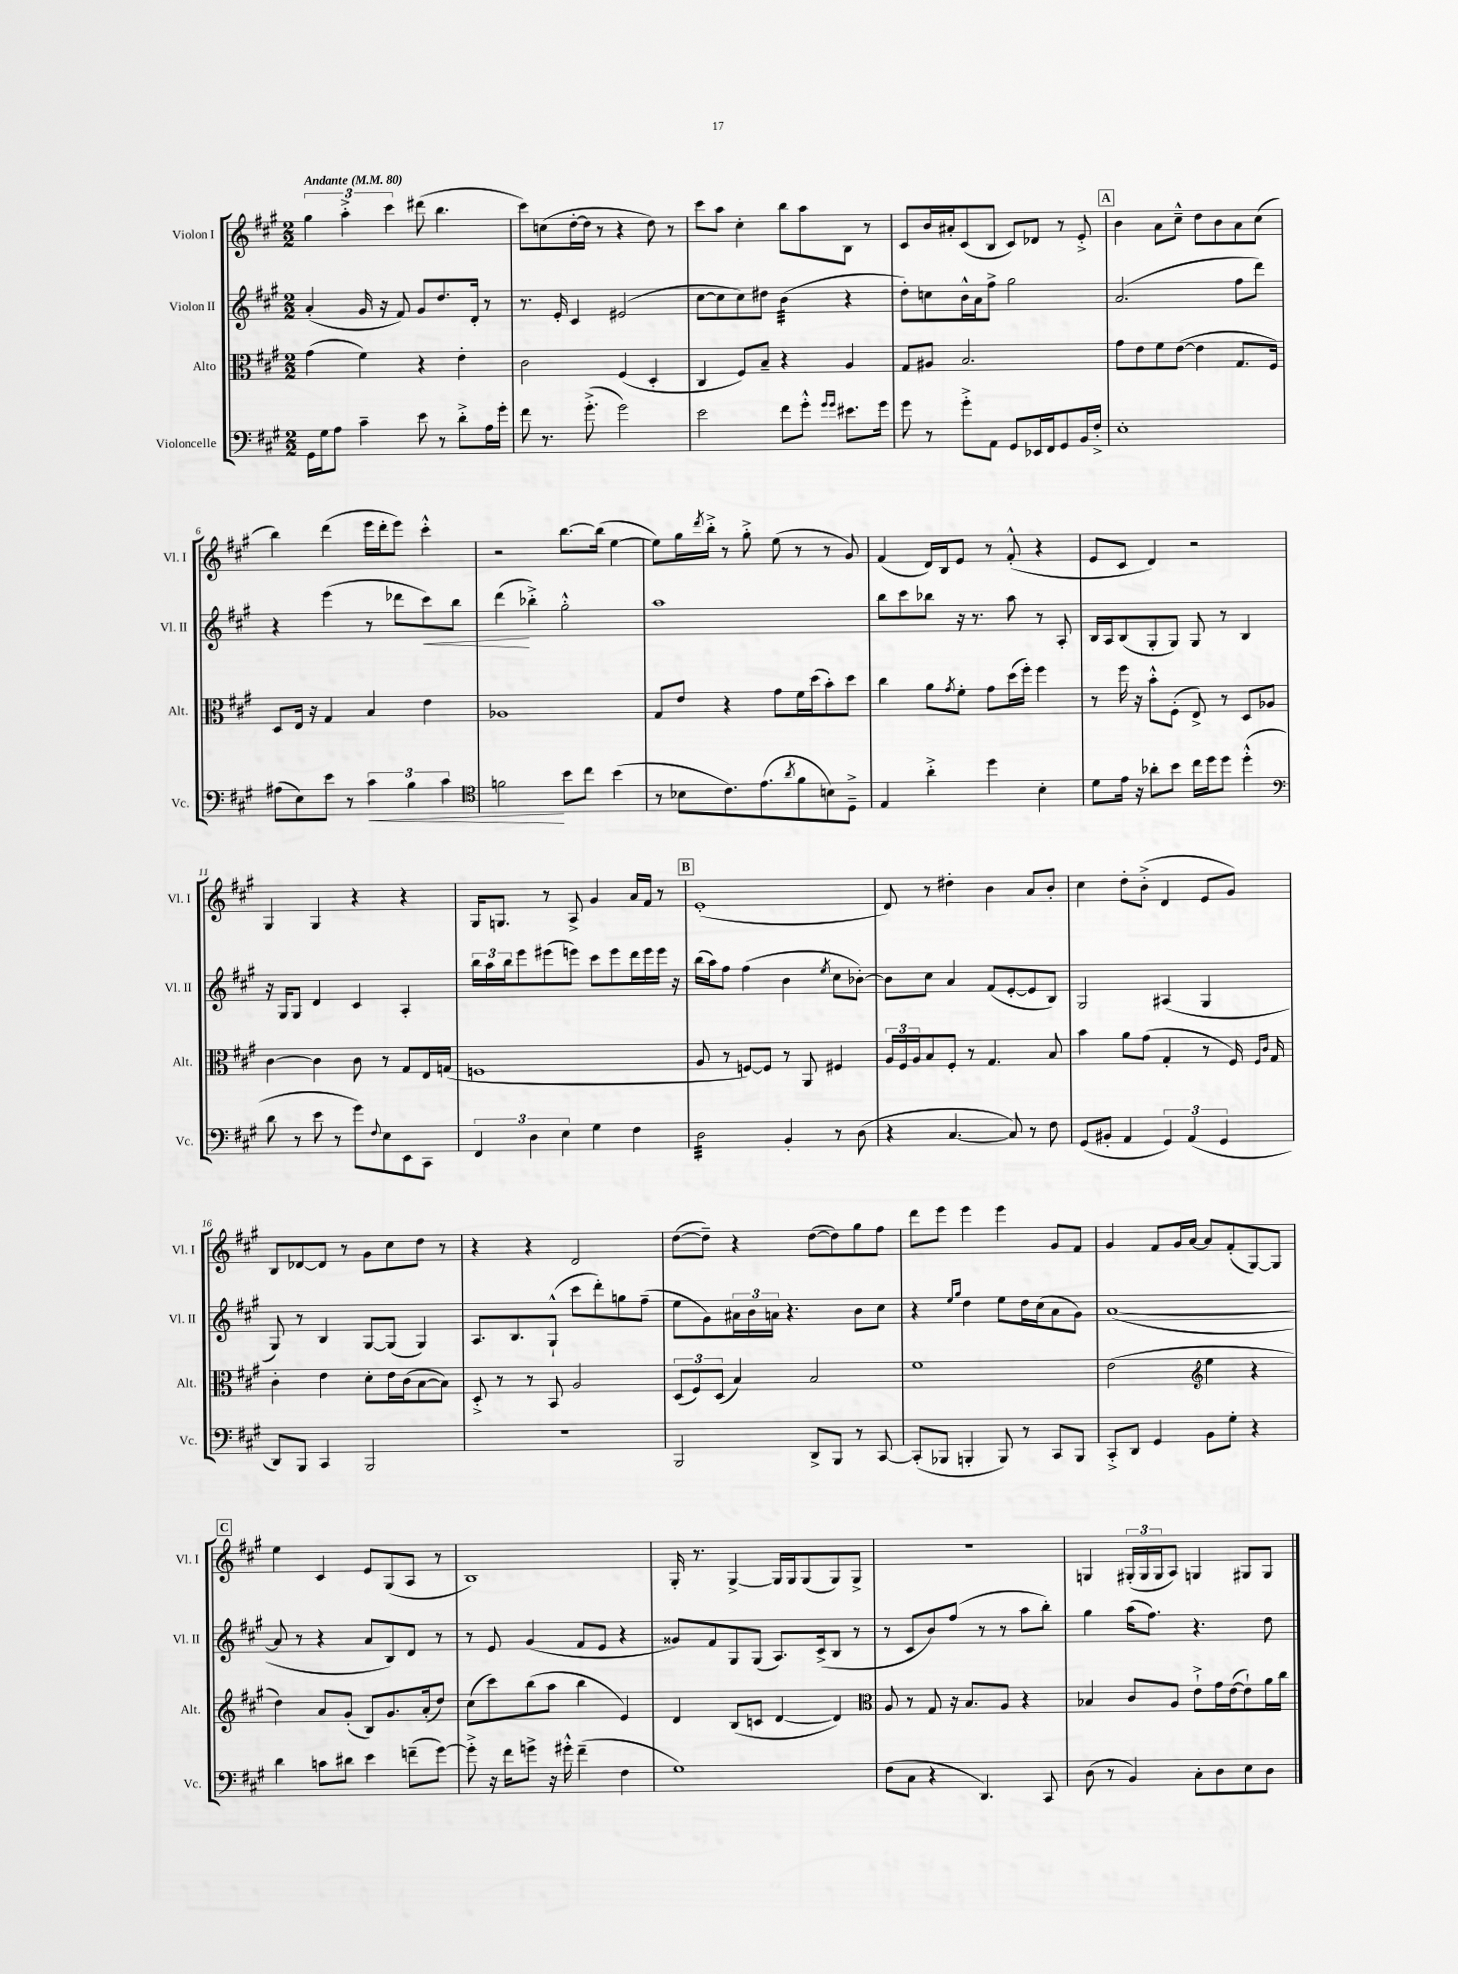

**kern	**kern	**kern	**kern
*staff4	*staff3	*staff2	*staff1
*clefF4	*clefC3	*clefG2	*clefG2
*k[f#c#g#]	*k[f#c#g#]	*k[f#c#g#]	*k[f#c#g#]
*M2/2	*M2/2	*M2/2	*M2/2
*MM80	*MM80	*MM80	*MM80
16GG#\LL	(4g#\	(4a'/	6gg#\
16G#\J	.	.	.
8A\J	.	.	.
.	.	.	6aa'^\
4c#~\	4f#\)	16g#/	.
.	.	16r	.
.	.	.	6ccc#\
.	.	8f#/)	.
8e\	4r	8g#/L	(8ddd#\
8r	.	8.dd/	4.bb\
8d'^\L	4e'\	.	.
.	.	16d'/Jk	.
16A\L	.	8r	.
16g#'\JJ	.	.	.
=	=	=	=
8f#\	2c#\	8.r	8ccc#\L)
8.r	.	.	(8cc\
.	.	16e'/	.
.	.	4c#/	[16dd'\L
(8.g#'^\	.	.	16dd\]JJ
.	.	.	8r
2g#\)	(4F#/	(2e#/	4r
.	4D'/	.	8dd\)
.	.	.	8r
=	=	=	=
2e\	4C#/	[8cc#\L	8ccc#\L
.	.	8cc#\]	8aa\J
.	8F#/L)	8cc#\)	4cc#'\
.	8B~/J	8dd#\J	.
8f#\L	4r	(4b\	8bb\L
8g#'^^\J	.	.	8aa\
16qqg#/LL	.	.	.
16qqg#/JJ	.	.	.
8.e#\L	4A/	4r	8B\J
.	.	.	8r
16g#\Jk	.	.	.
=	=	=	=
8g#\	8G#/L	8dd'\L)	8c#/L
8r	8A#/J	8cc\	16b/L
.	.	.	16a#'/J
8g#'^\L	2.B/	16b^^\L	(8c#/
.	.	16a\J	.
8AA\J	.	8ff#^\J	8B/J
8GG#/L	.	2gg#\	8c#/L)
16EE-/L	.	.	8d-/J
16FF#/J	.	.	.
8GG#/	.	.	8r
16BB/L	.	.	8e'^/
16F#'^/JJ	.	.	.
=	=	=	=
1E'	8g#\L	(2.a/	4b\
.	8e\	.	.
.	8f#\	.	8a\L
.	([8e\J	.	8cc#~^^\J
.	4e\]	.	8dd\L
.	.	.	8b\
.	8.G#/L	8ff#\L	8a\
.	.	8ddd\J)	(8cc#\J
.	16F#/Jk)	.	.
=	=	=	=
(8A#\L	8D/L	4r	4bb\)
8E\)	16E/Jk	.	.
.	16r	.	.
8e\J	4G#/	(4eee\	(4ddd\
8r	.	.	.
6c#\	4B/	8r	16eee\LL
.	.	.	16ddd'\J
.	.	8ddd-\L	8eee\J)
6B\	.	.	.
.	4e\	8ccc#\)	4ccc#'^^\
6c#\	.	.	.
.	.	8bb\J	.
=	=	=	=
*clefC4	*	*	*
2f\	1A-	(4ddd\	2r
.	.	4bb-'^\)	.
8b\L	.	2gg#'^^\	[8.bb\L
8cc#\J	.	.	.
.	.	.	(16bb\]Jk
(4b\	.	.	[4ee\
=	=	=	=
8r	8G#/L	1aa	8ee\]L)
8B-\L	8e/J	.	16gg#\L
.	.	.	8qddd/
.	.	.	16bb'^\JJ
8.c#\)	4r	.	8r
.	.	.	8gg#'^\
(8.e\	.	.	.
.	8g#\L	.	(8ee\
8qa/	.	.	.
8f#\	16f#\L	.	8r
.	(16dd\J	.	.
8B\)	8b'\)	.	8r
8D~^\J	8dd\J	.	8g#/)
=	=	=	=
4E/	4cc#\	8bb\L	(4f#/
.	.	8ccc#\	.
4a'^\	8a\L	8bb-\J	16d/LL)
.	.	.	16B/J
.	8qg#/	.	.
.	8f#'\J	16r	8e/J
.	.	8.r	.
4dd\	8g#\L	.	8r
.	(16dd\L	8aa\	(8f#'^^/
.	16ff#'\JJ)	.	.
4B'\	4ff#\	8r	4r
.	.	8A'/	.
=	=	=	=
8d\L	8r	16B/LL	8e/L
.	.	16A/J	.
16e\Jk	16ff#\	(8B/	8c#/J
16r	16r	.	.
8a-'\L	8b'^^\L	8G#'/	4d/)
8b\J	(8F#'\J	8G#/J)	.
16cc#\LL	8E^/)	8G#/	2r
16dd\J	.	.	.
8dd\J	8r	8r	.
(4dd'^^\	8D/L	4B/	.
.	8A-/J	.	.
=	=	=	=
*clefF4	*	*	*
8d\	[4c#\	16r	4G#/
.	.	16G#/LK	.
8r	.	8G#/J	.
8e\	4c#\]	4d/	4G#/
8r	.	.	.
8g#\L)	8c#\	4c#/	4r
8qqF#/	.	.	.
8E\	8r	.	.
8EE\	8G#/L	4A'/	4r
8CC#\J	16E/L	.	.
.	(16G/JJ	.	.
=	=	=	=
6FF#/	1F	24bb\LL	16G#/LK
.	.	24aa\	.
.	.	.	8.G/J
.	.	24bb\J	.
.	.	8eee\	.
6D\	.	.	.
.	.	(8eee#\	8r
6E\	.	.	.
.	.	8eee\J)	8A^/
4G#\	.	8ccc#\L	4g#/
.	.	8eee\	.
4F#\	.	16ddd\L	16a/LL
.	.	16eee\	16f#/JJ
.	.	16eee\JJ	8r
.	.	16r	.
=	=	=	=
2D\	8A/	(16bb\LL	(1e'
.	.	16aa\J)	.
.	8r	8ff#\J	.
.	[8F/L)	(4ff#\	.
.	8F/]J	.	.
4BB'/	8r	4b\	.
.	8AA/	.	.
.	.	8qee/	.
8r	4F#/	8cc#\L	.
(8D\	.	[8b-'\J)	.
=	=	=	=
4r	24A/LL	8b-\]L	8d/)
.	24F#/	.	.
.	24A/J	.	.
.	8B/	8cc#\J	8r
[4.C#/	8F#'/J	4a/	4dd#'\
.	8r	.	.
.	4.G#/	(8f#/L	4b\
8C#/])	.	[8e'/	.
8r	.	8e/]	8a/L
8F#\	8B/	8B/J)	8b'/J
=	=	=	=
(8GG#/L	4b\	2G#/	4cc#\
8BB#'/J	.	.	.
4AA/	8a\L	.	8dd'\L
.	(8g#\J	.	(8b'^\J
6GG#/)	4G#'/	(4A#/	4d/
(6AA/	.	.	.
.	8r	4G#/	8e/L
6GG#/	.	.	.
.	16F#/)	.	8g#/J)
.	16qqF#/LL	.	.
.	16qqc#/JJ	.	.
.	16G#/	.	.
=	=	=	=
8DD/L)	4c#'\	8G#/)	8B/L
8BBB/J	.	8r	[8d-/
4CC#/	4e\	4B/	8d-/]J
.	.	.	8r
2BBB/	8d'\L	[8G#/L	8g#\L
.	16e\L	(8G#/]J	8cc#\
.	(16c#\J	.	.
.	[8B\	4G#/)	8dd\J
.	8B\]J)	.	8r
=	=	=	=
1r	8D'^/	8.A/L	4r
.	8r	.	.
.	.	8.B/	.
.	8r	.	4r
.	8BB/	(8G#`^^/J	.
.	2A/	8ccc#\L	2d/
.	.	8ddd'\)	.
.	.	8gg\	.
.	.	(8ff#~\J	.
=	=	=	=
2BBB/	(12D/L	8ee\L	([8dd\L
.	12F#/)	.	.
.	.	8g#\)	8dd~\]J)
.	(12D/J	.	.
.	4B/)	24a#\L	4r
.	.	24b\	.
.	.	24a\JJ	.
.	.	4.r	.
8DD^/L	2B/	.	([8dd\L
8BBB/J	.	.	8dd\])
8r	.	8b\L	8gg#\
[8CC#/	.	8cc#\J	8ff#\J
=	=	=	=
(8CC#'/]L	1f#	4r	8ddd\L
8BBB-/J	.	.	8eee\J
.	.	16qqee/LL	.
.	.	16qqgg#/JJ	.
4BBB'/	.	4dd\	4eee\
8BBB/)	.	8ee\L	4eee\
8r	.	16dd\L	.
.	.	(16cc#\J	.
8CC#/L	.	8a\	8g#/L
8BBB/J	.	8g#\J)	8f#/J
=	=	=	=
8CC#'^/L	(2e\	([1a	4g#/
8DD/J	.	.	.
4GG#/	.	.	8f#/L
.	.	.	16g#/L
.	.	.	[16a/JJ
*	*clefG2	*	*
8BB\L	4ee\	.	8a/]L
8G#'\J	.	.	(8f#'/
4r	4r	.	[8G#/)
.	.	.	8G#/]J
=	=	=	=
4d\	4dd\)	8a/]	4ee\
.	.	8r	.
8c\L	8a/L	4r	4c#/
8d#\J	(8g#'/J	.	.
4e\	8B/L)	8a/L	8e/L
.	8.g#/	8B/)	(8G#/
(8f~\L	.	8d/J	8A/J
.	(16a'/k	.	.
[8g#\J)	8dd/J)	8r	8r
=	=	=	=
8g#'^\]	(8cc#\L	8r	1B)
16r	8ccc#\)	8e/	.
16f#\LK	.	.	.
8g^\J	(8bb\	(4g#/	.
16r	8aa\J	.	.
16g#'^^\	.	.	.
(4f#~\	4bb\	8f#/L	.
.	.	8e/J	.
4F#\	4e/)	4r	.
=	=	=	=
1G#)	4d/	8g##/L)	16G#'/
.	.	.	8.r
.	.	8f#/	.
.	(8B/L	8G#/	[4G#^/
.	8c/J	(8G#/J	.
.	[4d/	8.A/L)	16G#/]LL
.	.	.	16G#/J
.	.	.	(8G#/
.	.	(16c#^/k	.
.	4d/])	8B/J	8G#/)
.	.	8r	8G#^/J
=	=	=	=
*	*clefC3	*	*
(8F#\L	8A/	8r	1r
8C#\J	8r	8c#/L	.
4r	8G#/	8b/)	.
.	16r	(8ff#/J	.
.	8.B/L	.	.
4.DD/)	.	8r	.
.	8A/J	8r	.
.	4r	8aa\L	.
8CC#/	.	8bb'\J)	.
=	=	=	=
(8D\	4B-/	4gg#\	4G/
8r	.	.	.
4BB/)	8c#/L	(16aa\LK	(24G#'/LL
.	.	.	24G#/
.	.	8.ff#\J)	.
.	.	.	24G#/J
.	8A/J	.	8A/J)
8C#'\L	8e`^\L	4.r	4G/
8D\	16g#\L	.	.
.	([16e\J	.	.
8E\	8e`\])	.	8G#/L
8D\J	16a\L	8dd\	8G#/J
.	16cc#\JJ	.	.
==	==	==	==
*-	*-	*-	*-
